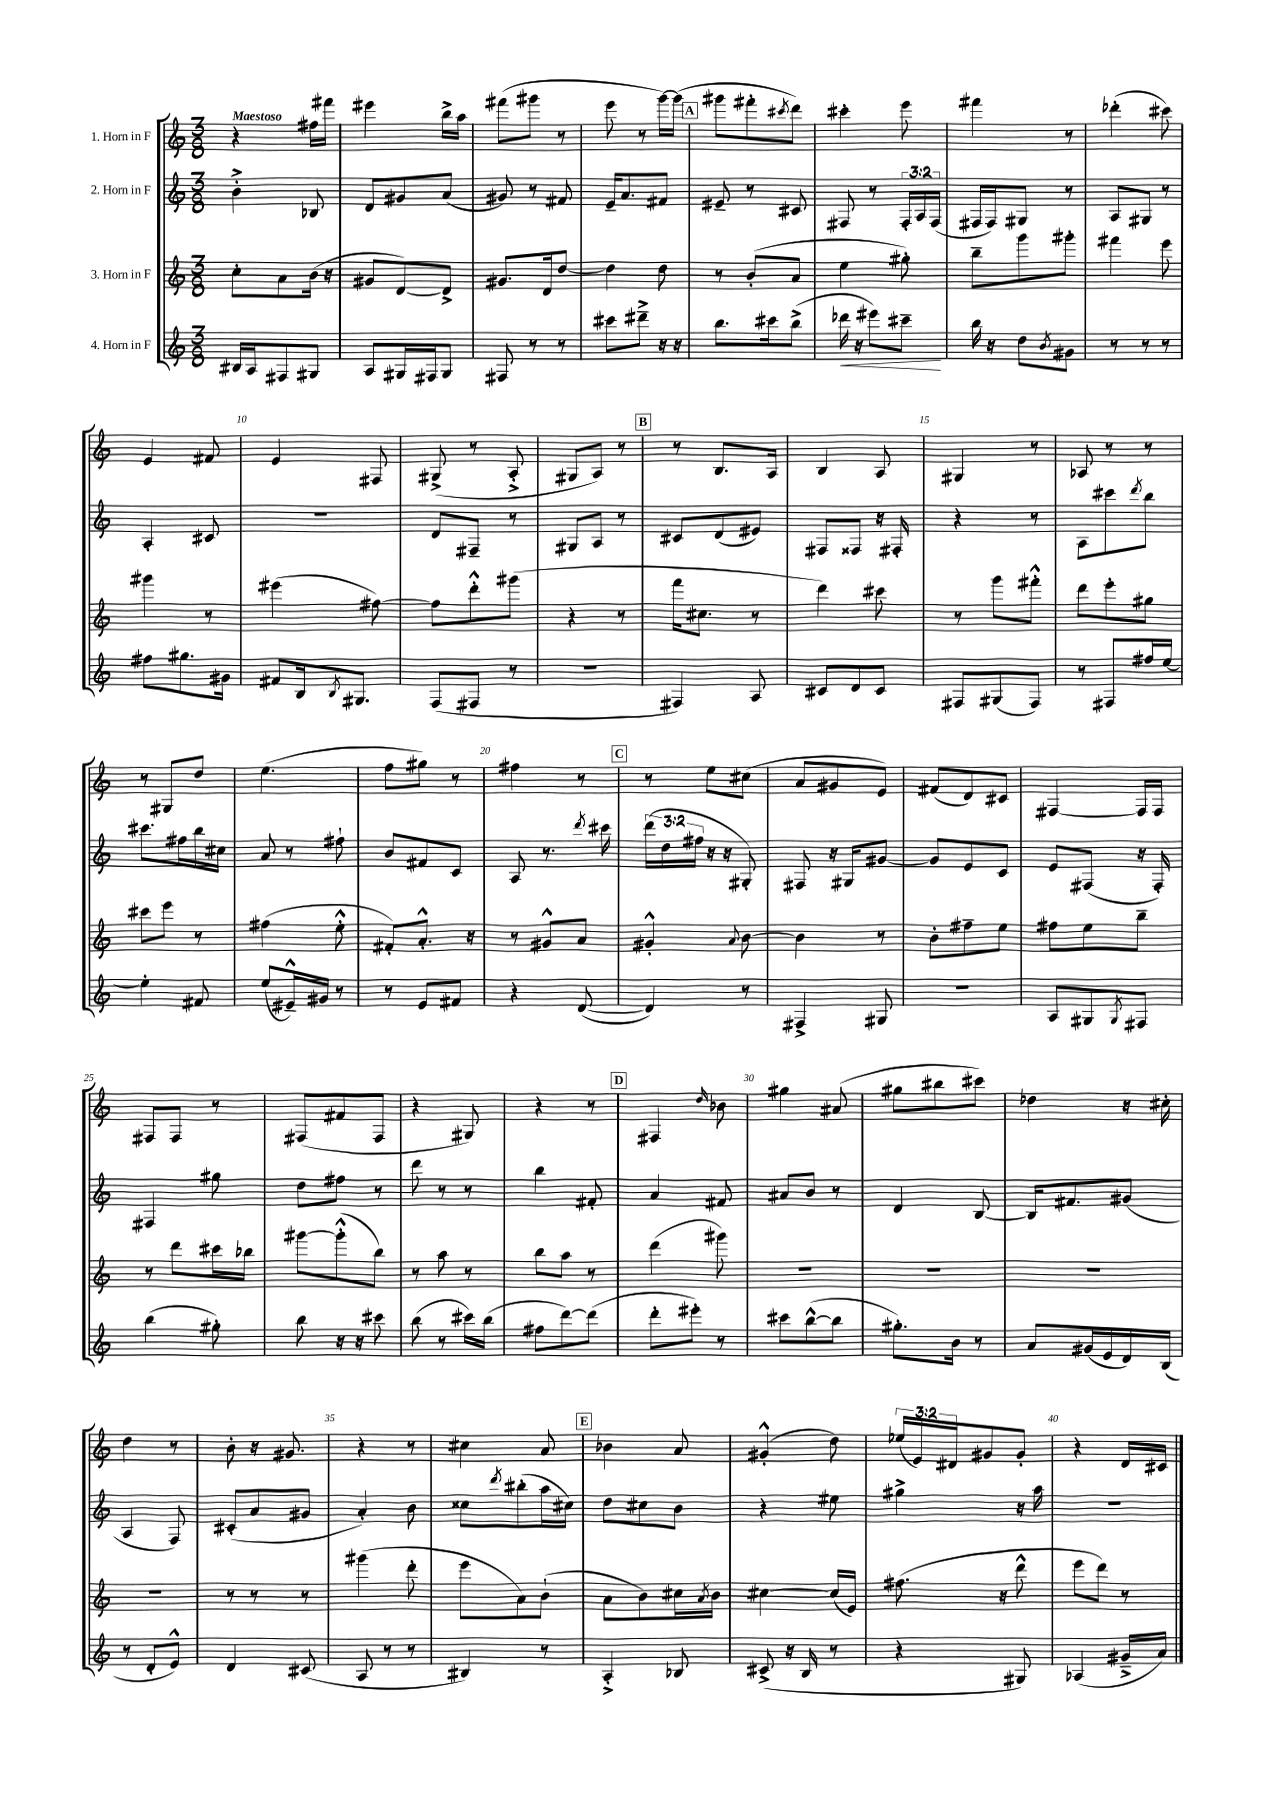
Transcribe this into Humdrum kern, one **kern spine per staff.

**kern	**dynam	**kern	**kern	**kern
*part4	*part4	*part3	*part2	*part1
*staff4	*staff4	*staff3	*staff2	*staff1
*I"4. Horn in F	*	*I"3. Horn in F	*I"2. Horn in F	*I"1. Horn in F
*clefG2	*	*clefG2	*clefG2	*clefG2
*k[]	*	*k[]	*k[]	*k[]
*M3/8	*	*M3/8	*M3/8	*M3/8
=1	=1	=1	=1	=1
!	!	!	!	!LO:TX:a:B:t=Maestoso
16B#X/LL	.	8cc'\L	4b'^\	4r
16A/J	.	.	.	.
8F#X/	.	8a\	.	.
8G#X/J	.	(16b\Jk	8B-X/	16ff#X\LL
.	.	16r	.	16fff#X\JJ
=2	=2	=2	=2	=2
8A/L	.	8g#X/L	8d/L	4eee#X\
16G#X/L	.	[8d/)	8g#X/	.
16F#X/J	.	.	.	.
8G#/J	.	8d^/J]	(8a/J	16bb^\LL
.	.	.	.	16aa\JJ
=3	=3	=3	=3	=3
8F#X/	.	8.g#X/L	8g#X/)	(8fff#X\L
8r	.	.	8r	8ggg#X\J
.	.	16d/k	.	.
8r	.	[8dd/J	8f#X/	8r
=4	=4	=4	=4	=4
8ccc#X\L	.	4dd\]	16e~/KL	8eee\
.	.	.	8.a/	.
8ddd#X~^\J	.	.	.	8r
16r	.	8dd\	8f#X/J	[16ggg\LL)
16r	.	.	.	(16ggg\JJ]
!!LO:REH:place=s1:t=A
=5	=5	=5	=5	=5
8.bb\L	.	8r	8e#X~/	8ggg#X\L
.	.	(8b'/L	8r	8fff#X'\
16ccc#X\k	.	.	.	.
.	.	.	.	8qccc#X/
(8bb^\J	.	8a/J	8c#X/	8ddd\J)
=6	=6	=6	=6	=6
!	!LO:HP:b	!	!	!
16ddd-X\	<	4ee\	8F#X/	4ccc#X'\
16r	.	.	.	.
8eee#X\L)	.	.	8r	.
8ccc#X~\J	.	8gg#X'\)	24F#'/LL	8eee\
.	.	.	24A/	.
.	.	.	(24F#/JJ	.
.	[	.	.	.
=7	=7	=7	=7	=7
16bb\	.	8bb~\L	16F#X/LL	4fff#X\
16r	.	.	16F#/J)	.
8dd\L	.	8ggg\	8G#X/J	.
8qb/	.	.	.	.
8g#X\J	.	8ggg#X'\J	8r	8r
=8	=8	=8	=8	=8
8r	.	4fff#X\	8A/L	(4ddd-X'\
8r	.	.	8G#X/J	.
8r	.	8eee\	8r	8ccc#X\)
!!LO:LB:g=z
=9	=9	=9	=9	=9
8ff#X\L	.	4ggg#X\	4A'/	4e/
8.gg#X\	.	.	.	.
.	.	8r	8c#X/	8f#X/
16g#X\Jk	.	.	.	.
=10	=10	=10	=10	=10
8f#X/L	.	(4eee#X\	4.r	4e/
16B/k	.	.	.	.
8qB/	.	.	.	.
8.G#X/J	.	.	.	.
.	.	[8ff#X\)	.	8F#X/
=11	=11	=11	=11	=11
(8F/L	.	8ff#\L]	8d/L	(8G#X^/
8F#X/J	.	8ddd'^^\	8F#X~/J	8r
8r	.	(8ggg#X\J	8r	8A'^/
=12	=12	=12	=12	=12
4.r	.	4r	8G#X/L	8G#X/L
.	.	.	8A/J	8A/J)
.	.	8r	8r	8r
!!LO:REH:place=s1:t=B
=13	=13	=13	=13	=13
4F#X/)	.	16fff\KL	8c#X/L	8r
.	.	8.cc#X\J	.	.
.	.	.	(8d/	8.B/L
8A/	.	8r	8e#X/J)	.
.	.	.	.	16A/Jk
=14	=14	=14	=14	=14
8c#X/L	.	4ddd\)	8F#X/L	4B/
8d/	.	.	8F##X/J	.
8c#/J	.	8ccc#X\	16r	8A/
.	.	.	16F#X'/	.
=15	=15	=15	=15	=15
8F#X/L	.	8r	4r	4G#X/
(8G#X/	.	8ggg\L	.	.
8F#/J)	.	8fff#X'^^\J	8r	8r
=16	=16	=16	=16	=16
8r	.	8ddd\L	8A\L	8A-X/
8F#X/L	.	8eee'\	8ccc#X\	8r
.	.	.	8qddd/	.
16ff#X/L	.	8gg#X\J	8bb\J	8r
[16ee/JJ	.	.	.	.
!!LO:LB:g=z
=17	=17	=17	=17	=17
4ee'\]	.	8ccc#X\L	8.ccc#X\L	8r
.	.	8eee\J	.	8G#X/L
.	.	.	16ff#X\L	.
8f#X/	.	8r	16bb\	8dd/J
.	.	.	16cc#X\JJ	.
=18	=18	=18	=18	=18
(8ee/L	.	(4ff#X\	8a/	(4.ee\
16e#X~^^/L)	.	.	8r	.
16g#X/JJ	.	.	.	.
8r	.	8ee'^^\	8ff#X`\	.
=19	=19	=19	=19	=19
8r	.	8f#X'/L)	8b/L	8ff\L
8e/L	.	8.a'^^/J	8f#X/	8gg#X\J)
8f#X/J	.	.	8c/J	8r
.	.	16r	.	.
=20	=20	=20	=20	=20
4r	.	8r	8A/	4ff#X\
.	.	8g#X^^/L	8.r	.
([8d/	.	8a/J	.	8r
.	.	.	8qddd/	.
.	.	.	16ccc#X\	.
!!LO:REH:place=s1:t=C
=21	=21	=21	=21	=21
4d/])	.	4g#X'^^/	(24ddd\LL	8r
.	.	.	24dd\	.
.	.	.	24ff#X\JJ	.
.	.	.	16r	8ee\L
.	.	.	16r	.
.	.	8qqa/	.	.
8r	.	[8b\	8G#X'/)	(8cc#X\J
=22	=22	=22	=22	=22
4F#X^/	.	4b\]	8F#X/	8a/L
.	.	.	16r	8g#X/
.	.	.	16G#X/KL	.
8G#X/	.	8r	[8g#X/J	8e/J)
=23	=23	=23	=23	=23
4.r	.	8b'\L	8g#/L]	(8f#X/L
.	.	8ff#X~\	8e/	8d/)
.	.	8ee\J	8c/J	8c#X/J
=24	=24	=24	=24	=24
8A/L	.	8ff#X\L	8e/L	[4F#X/
8G#X/	.	8ee\	(8F#X/J	.
8qG#/	.	.	.	.
8F#X/J	.	8bb~\J	16r	16F#/LL]
.	.	.	16F#'/)	16F#/JJ
!!LO:LB:g=z
=25	=25	=25	=25	=25
(4bb\	.	8r	4F#X/	8F#X/L
.	.	8ddd\L	.	8F#/J
8gg#X'\)	.	16ccc#X\L	8gg#X\	8r
.	.	16bb-X\JJ	.	.
=26	=26	=26	=26	=26
8bb\	.	[8ggg#X\L	8dd\L	(8F#X/L
16r	.	(8ggg#'^^\]	8ff#X\J	8f#X/
16r	.	.	.	.
8ccc#X\	.	8bb\J)	8r	8F#/J
=27	=27	=27	=27	=27
(8bb\	.	8r	8ddd\	4r
8r	.	8aa\	8r	.
16ccc#X\LL)	.	8r	8r	8G#X/)
(16bb\JJ	.	.	.	.
=28	=28	=28	=28	=28
8ff#X\L	.	8bb\L	4bb\	4r
[8ddd\)	.	8aa\J	.	.
(8ddd\J]	.	8r	8f#X'/	8r
!!LO:REH:place=s1:t=D
=29	=29	=29	=29	=29
8ddd'\L	.	(4ddd\	4a/	4F#X/
8eee#X'\J)	.	.	.	.
.	.	.	.	16qqdd/
8r	.	8ggg#X\)	8f#X/	8b-X\
=30	=30	=30	=30	=30
8ccc#X\L	.	4.r	8a#X/L	4gg#X\
([8bb^^\	.	.	8b/J	.
8bb\J]	.	.	8r	(8a#X/
=31	=31	=31	=31	=31
8.gg#X'\L)	.	4.r	4d/	8gg#X\L
.	.	.	.	8bb#X\
16b\Jk	.	.	.	.
8r	.	.	[8B/	8ccc#X\J)
=32	=32	=32	=32	=32
8a/L	.	4.r	16B/KL]	4dd-X\
.	.	.	8.f#X/	.
(16g#X/L	.	.	.	.
16e/	.	.	.	.
16d/)	.	.	(8g#X/J	16r
(16B/JJ	.	.	.	16cc#X'\
!!LO:LB:g=z
=33	=33	=33	=33	=33
8r	.	4.r	4A/	4dd\
8d'/L	.	.	.	.
8e^^/J)	.	.	8F/)	8r
=34	=34	=34	=34	=34
4d/	.	8r	(8c#X'/L	8b'\
.	.	8r	8a/	16r
.	.	.	.	8.g#X/
(8c#X/	.	8r	8g#X/J	.
=35	=35	=35	=35	=35
8A/	.	(4ggg#X\	4a'/)	4r
8r	.	.	.	.
8r	.	8ddd'\	8b\	8r
=36	=36	=36	=36	=36
4B#X/)	.	8eee\L	8cc##X\L	4cc#X\
.	.	.	8qddd/	.
.	.	8a\)	(8bb#X'\	.
8r	.	(8b`\J	16aa\L	8a/
.	.	.	16cc#X\JJ)	.
!!LO:REH:place=s1:t=E
=37	=37	=37	=37	=37
4A'^/	.	8a\L	8dd\L	4b-X\
.	.	8b\)	8cc#X\	.
8B-X/	.	16cc#X\L	8b\J	8a/
.	.	8qa/	.	.
.	.	16b\JJ	.	.
=38	=38	=38	=38	=38
(8c#X^/	.	[4cc#X\	4r	(4g#X'^^/
16r	.	.	.	.
16B/	.	.	.	.
8r	.	(16cc#/LL]	8ee#X\	8dd\)
.	.	16e/JJ)	.	.
=39	=39	=39	=39	=39
4r	.	(8.ff#X\	4gg#X^\	(24ee-X/LL
.	.	.	.	24e/)
.	.	.	.	24d#X/J
.	.	.	.	8g#X/
.	.	16r	.	.
8G#X/)	.	8ddd^^\	16r	8g#'/J
.	.	.	16aa\	.
=40	=40	=40	=40	=40
(4A-X/	.	8eee\L	4.r	4r
.	.	8ddd\J)	.	.
16g#X~^/LL	.	8r	.	16d/LL
16a/JJ)	.	.	.	16c#X/JJ
==	==	==	==	==
*-	*-	*-	*-	*-
